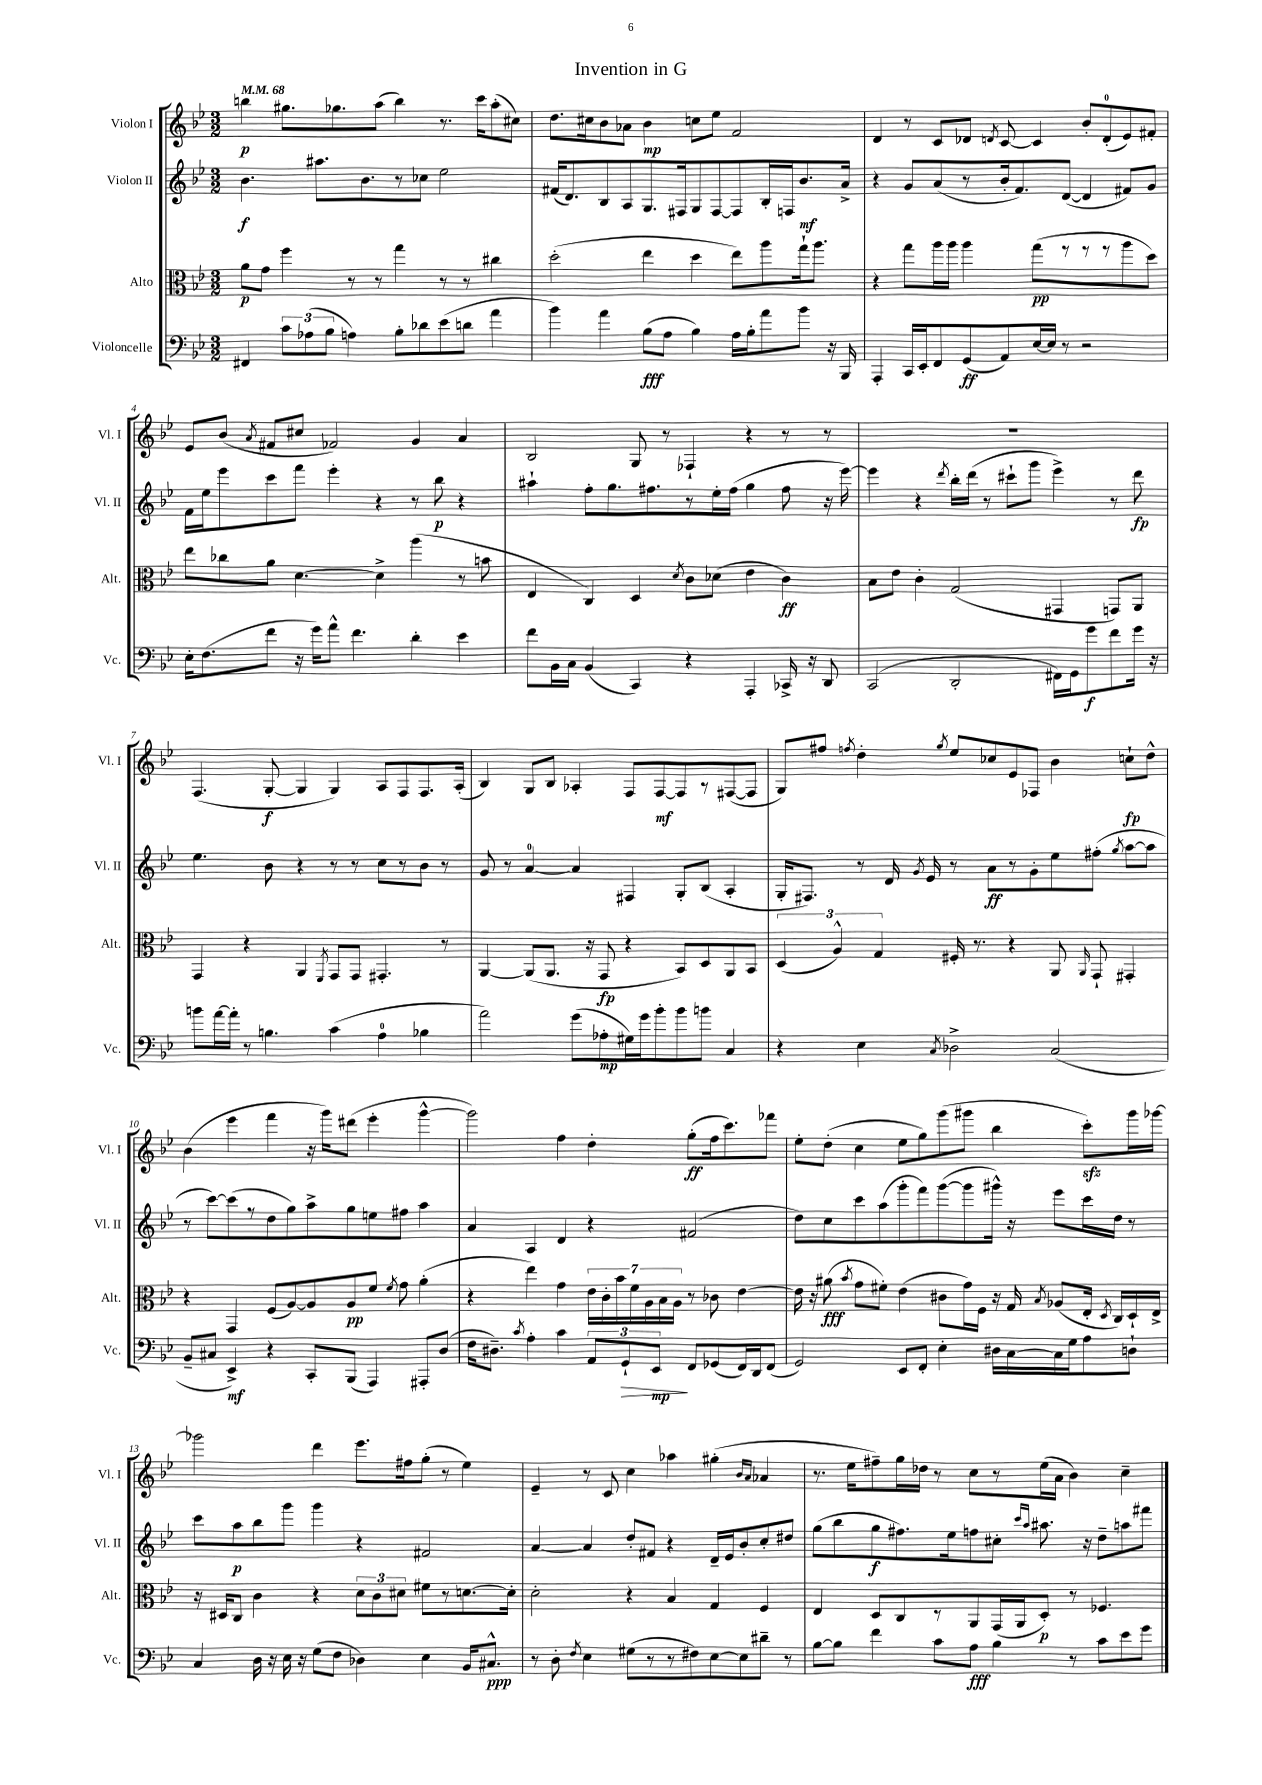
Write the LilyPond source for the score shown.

\header { title = "Invention in G" }
<<
\new StaffGroup <<
\new Staff = "s0" \with { instrumentName = "Violon I" shortInstrumentName = "Vl. I" } {
    \clef treble \key bes \major \numericTimeSignature \time 3/2 \tempo 4 = 68
    \autoBeamOff b''4\p gis''8.[ ges''8. a''8]( b''4) r8. c'''16[ a''8-.( cis''8]) |
    d''8.[ cis''16 bes'8 aes'8] bes'4\mp c''8[ ees''8] f'2 |
    d'4 r8 c'8[ des'8] \acciaccatura { d'8 } c'8~ c'4 bes'8[-. d'8-0-.( ees'8) fis'8]-. |
    ees'8[ bes'8]( \acciaccatura { a'8 } fis'8[ cis''8] fes'2) g'4 a'4 |
    bes2 g8 r8 fes4-! r4 r8 r8 |
    R1. |
    f4.( g8~-.\f g4 g4) a8[ f8 f8. a16]-.( |
    bes4) g8[ bes8] aes4-. f8[ f8~\mf f8 r8 fis8~( fis8] |
    g8[) fis''8] \acciaccatura { f''8 } d''4-. \acciaccatura { g''8 } ees''8[ ces''8 ees'8 fes8] bes'4 c''8[-!\fp d''8]-^ |
    bes'4( ees'''4 f'''4 r16 g'''16[) dis'''8]( ees'''4-. g'''4~-^ |
    g'''2) f''4 d''4-. g''8[-.\ff( f''16 c'''8.) fes'''8] |
    ees''8[-. d''8]-.( c''4 ees''8[ g''8) g'''8( gis'''8] bes''4 c'''8[-.\sfz) gis'''16 ges'''16]~ |
    ges'''2 d'''4 ees'''8.[ fis''16 g''8]-.( r8 ees''4) |
    ees'4-- r8 c'8 c''4 aes''4 gis''4-.( \grace { bes'16[ a'16] } aes'4 |
    r8. ees''16[ fis''8--) g''16 des''16] r8 c''8[ r8 ees''16( a'16] bes'4) c''4-- \bar "|." |
}
\new Staff = "s1" \with { instrumentName = "Violon II" shortInstrumentName = "Vl. II" } {
    \clef treble \key bes \major \numericTimeSignature \time 3/2
    \autoBeamOff bes'4.\f ais''8.[ bes'8. r8 ces''8] ees''2 |
    fis'16[( d'8.) bes8 a8 g8. fis16 g8 fis8~ fis8 bes16-. f16 bes'8.\mf a'16]-> |
    r4 g'8[ a'8( r8 bes'16-. f'8.) d'8]~( d'4 fis'8[) g'8] |
    f'16[ ees''16 ees'''8 c'''8 f'''8] ees'''4-. r4 r8 bes''8\p r4 |
    ais''4-! f''8[-. g''8. fis''8. r8 ees''16-. fis''16]( g''4 fis''8 r16 ees'''16~) |
    ees'''4 r4 \acciaccatura { d'''8 } bes''16[-. d'''16]( r8 cis'''8[-! g'''8] ees'''4->) r8 d'''8\fp |
    ees''4. bes'8 r4 r8 r8 c''8[ r8 bes'8] r8 |
    g'8 r8 a'4-0~ a'4 fis4 g8[-. bes8]( a4-. |
    g16[-. fis8.]) r8 d'16 \acciaccatura { g'8 } ees'16 r8 a'8[\ff r8 g'8-. ees''8 fis''8]-.( \acciaccatura { g''8 } a''8[~ a''8] |
    r8 c'''8[~) c'''8( r8 d''8 g''8) a''8-> g''8 e''8 fis''8] a''4 |
    a'4 a4 d'4 r4 fis'2( |
    d''8[) c''8 c'''8 a''8( g'''8-. f'''8) g'''8~( g'''8 gis'''16]-^) r16 ees'''8[ c'''16 d''16] r8 |
    c'''8[ a''8\p bes''8 g'''8] g'''4 r4 fis'2 |
    a'4~ a'4 d''8[-. fis'8] r4 d'16[-- ees'16 bes'8-. c''8-. dis''8] |
    g''8[( bes''8 g''8\f fis''8.) ees''16 f''8 cis''8]-. \grace { c'''16[ a''16] } ais''8. r16 d''8[-- a''8 fis'''8] \bar "|." |
}
\new Staff = "s2" \with { instrumentName = "Alto" shortInstrumentName = "Alt." } {
    \clef alto \key bes \major \numericTimeSignature \time 3/2
    \autoBeamOff a'8[\p g'8] f''4 r8 r8 g''4 r8 r8 cis''4 |
    d''2-.( ees''4 d''4 ees''8[) a''8 g''16-! a''8.] |
    r4 g''8[ a''16 a''16] a''4 g''8[\pp( r8 r8 r8 a''8 d''8]) |
    ees''8[ ces''8 a'8] d'4.~ d'4-> a''4( r8 b'8 |
    ees4 c4) d4 \acciaccatura { d'8 } c'8[ des'8]( ees'4 c'4\ff) |
    bes8[ ees'8] c'4-. g2( gis,4 g,8[) a,8] |
    g,4 r4 a,4 \acciaccatura { f,8 } g,8[ g,8] gis,4.-. r8 |
    a,4~ a,8[( a,8.] r16 g,8\fp r4 bes,8[) d8 a,8 bes,8] |
    \tuplet 3/2 { d4( a4-^) g4 } fis16-. r8. r4 a,8 \grace { a,16 } g,8-! gis,4-. |
    r4 g,4 f8[( a8~) a8 a8\pp f'8] \acciaccatura { f'8 } g'8 a'4-.( |
    r4 ees''4) g'4 \tuplet 7/4 { ees'16[ c'16-. bes'16 f'16 a16 bes16 a16] } r8 ces'8 ees'4~ |
    ees'16 r16 ais'8\fff( \acciaccatura { bes'8 } g'8[ fis'8]-.) ees'4( cis'8[ g'16) f16] r16 g16 \acciaccatura { bes8 } aes8[( ees16]-. \acciaccatura { d8 } c16[) d16-! ees16]-> |
    r16 dis16[ c8] c'4 r4 \tuplet 3/2 { d'8[ c'8 dis'8] } fis'8[ r8 d'8.~ d'16]-. |
    d'2-. r4 bes4 g4 f4 |
    ees4 d8[ c8 r8 a,8 g,16( a,16 d8]-.\p) r8 fes4. \bar "|." |
}
\new Staff = "s3" \with { instrumentName = "Violoncelle" shortInstrumentName = "Vc." } {
    \clef bass \key bes \major \numericTimeSignature \time 3/2
    \autoBeamOff fis,4 \tuplet 3/2 { c'8[ aes8( bes8] } a4) bes8[-. des'8 ees'8( d'8] a'4 |
    bes'4) a'4 bes8[\fff( a8] bes4) a16[ bes16-. a'8 bes'8] r16 bes,,16 |
    a,,4-. c,16[ ees,16-. f,8 g,8\ff( a,8) ees16~ ees16] r8 r2 |
    ees16[-. f8.( f'8] r16 g'16[) a'8]-^ f'4. d'4-. ees'4 |
    f'8[ bes,16 c16] bes,4( c,4) r4 a,,4-. ces,16-> r16 d,8 |
    c,2( d,2-. fis,16[) g,16 g'8\f f'8 g'16] r16 |
    b'8[ a'16~ a'16]-. r8 b4. c'4( a4-0 bes4 |
    a'2) g'8[( aes8-.\mp gis16) g'16 bes'8-. bes'8 b'8] c4 |
    r4 ees4 \acciaccatura { c8 } des2-> c2( |
    bes,8[-- cis8] ees,4->\mf) r4 c,8[-. bes,,8]( a,,4) ais,,8[-. d8]( |
    f16[ dis8.]--) \acciaccatura { c'8 } a4-. c'4 \tuplet 3/2 { a,8[ g,8-!\> ees,8]\mp\! } f,8[ ges,8( f,16) d,16 f,8]( |
    g,2) ees,8[ f,8]-. ees4-. dis16[ c16~ c16 g16 a8 d8]-! |
    c4 d16 r16 ees16 r16 g8[( f8] des4) ees4 bes,16[ cis8.]-^\ppp |
    r8 d8-. \acciaccatura { f8 } ees4 gis8[( r8 r8 fis8) ees8~ ees8 dis'8]-- r8 |
    bes8[~ bes8] f'4 c'8[ a8]\fff bes4 r8 c'8[ ees'8 g'8] \bar "|." |
}
>>
>>
